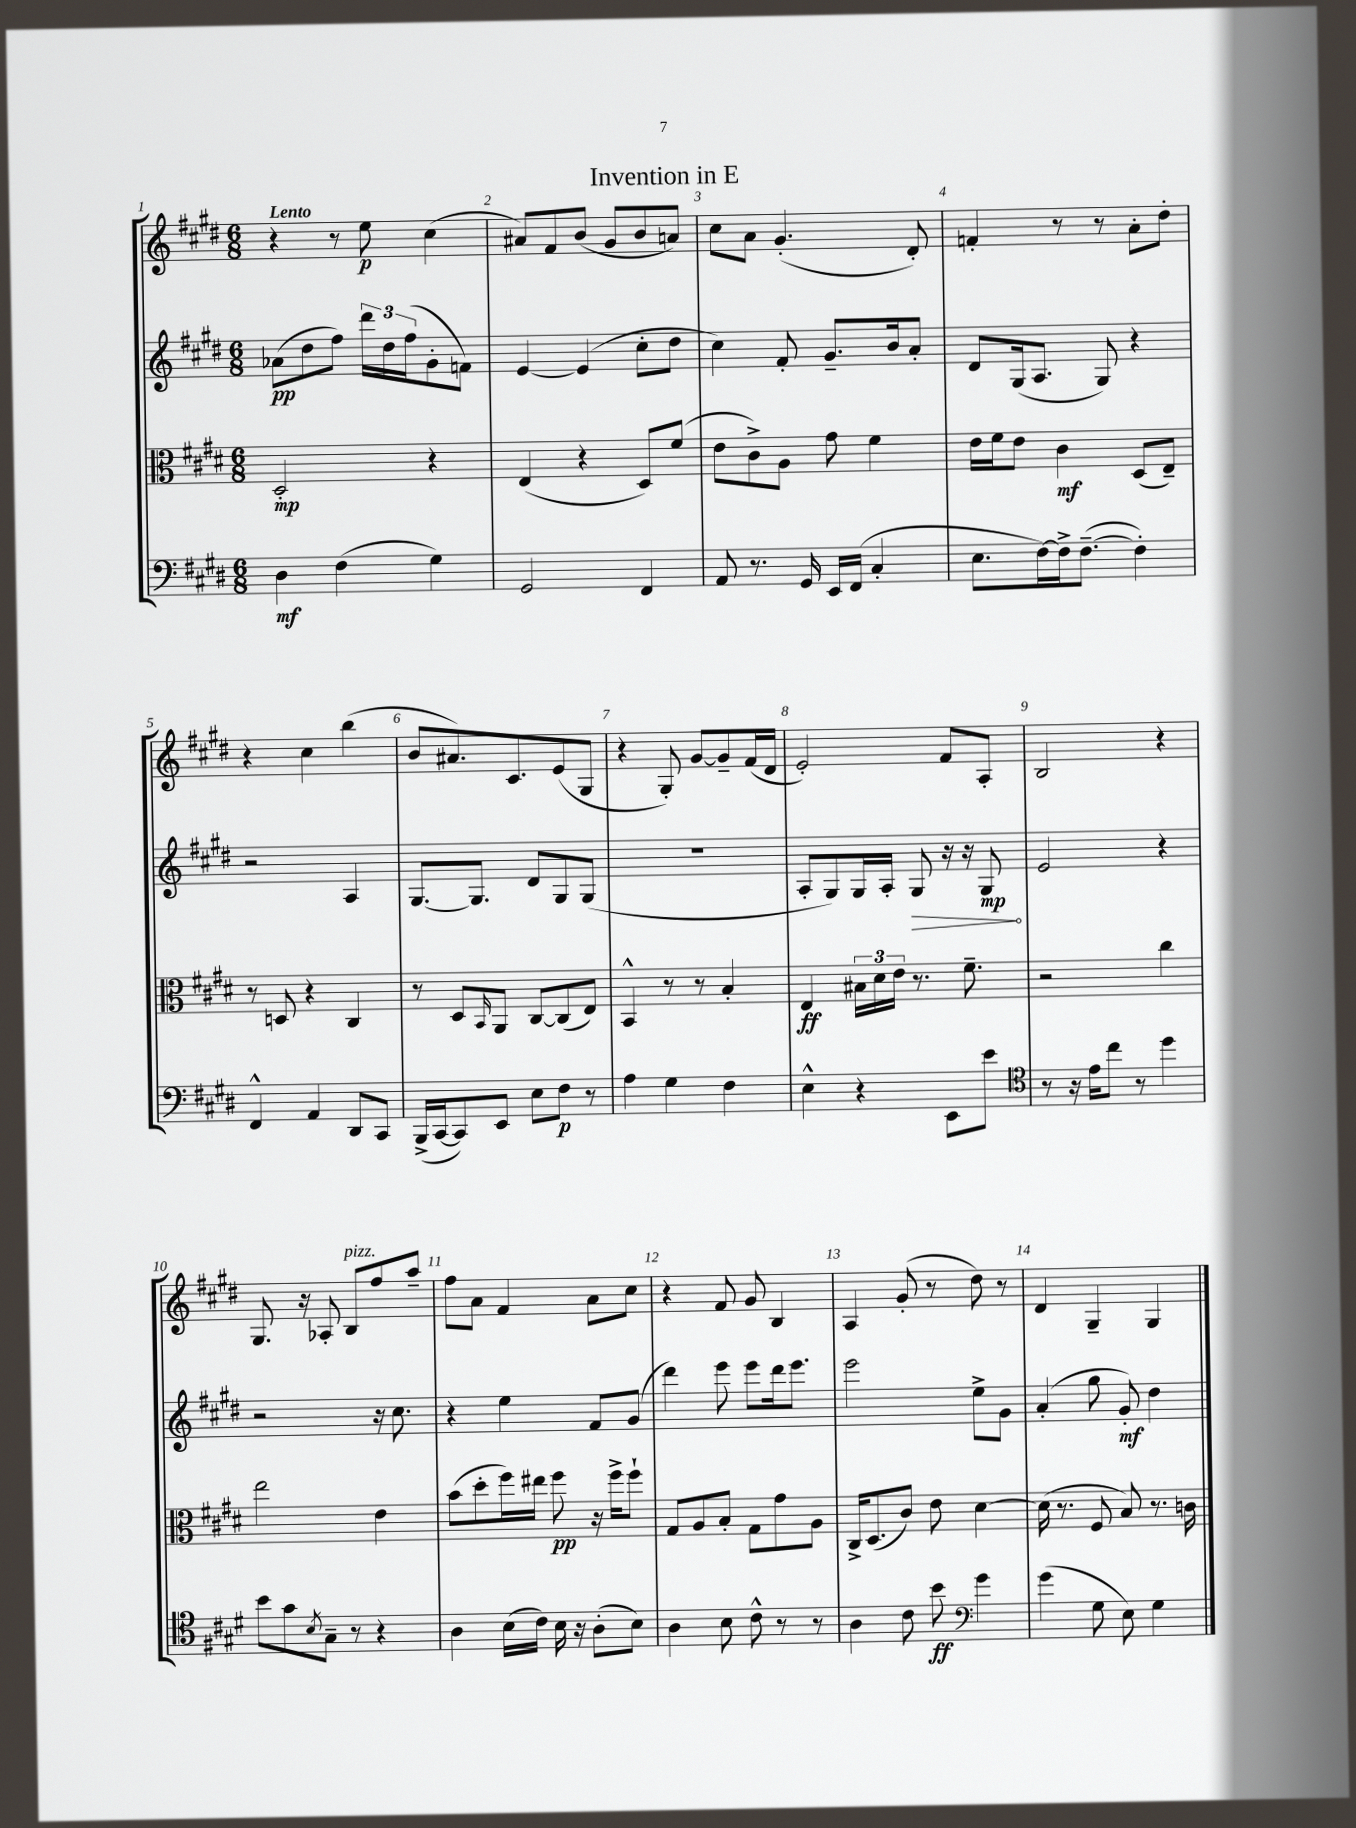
\header { title = "Invention in E" }
<<
\new StaffGroup <<
\new Staff = "s0" {
    \clef treble \key e \major \numericTimeSignature \time 6/8 \tempo "Lento"
    r4 r8 e''8\p cis''4( |
    ais'8) fis'8 b'8( gis'8 b'8 a'8) |
    cis''8 a'8 gis'4.-.( dis'8-.) |
    f'4-. r8 r8 a'8-. dis''8-. |
    r4 cis''4 b''4( |
    b'8 ais'8.) cis'8. e'8( gis8 |
    r4 gis8-.) gis'8~ gis'8-- fis'16( dis'16 |
    e'2-.) fis'8 a8-. |
    b2 r4 |
    gis8. r16 aes8-. b8^\markup { \italic "pizz." } fis''8 a''8-- |
    fis''8 a'8 fis'4 a'8 cis''8 |
    r4 fis'8 gis'8 b4 |
    a4 gis'8-.( r8 dis''8) r8 |
    dis'4 gis4-- gis4 \bar "|." |
}
\new Staff = "s1" {
    \clef treble \key e \major \numericTimeSignature \time 6/8
    aes'8\pp( dis''8 fis''8) \tuplet 3/2 { dis'''16 dis''16 fis''16( } gis'8-. f'8) |
    e'4~ e'4( cis''8-. dis''8 |
    cis''4) fis'8-. gis'8.-- b'16 a'8-. |
    dis'8 gis16( a8. gis8) r4 |
    r2 a4 |
    gis8.~ gis8. dis'8 gis8 gis8( |
    R2. |
    a8-. gis8) gis16 a16-. \once \override Hairpin.circled-tip = ##t gis8\> r16 r16 gis8\mp\! |
    e'2 r4 |
    r2 r16 cis''8. |
    r4 e''4 fis'8 gis'8( |
    dis'''4) e'''8 e'''8 dis'''16 e'''8. |
    e'''2 e''8-> gis'8 |
    a'4-.( gis''8 gis'8-.\mf) dis''4 \bar "|." |
}
\new Staff = "s2" {
    \clef alto \key e \major \numericTimeSignature \time 6/8
    dis2-.\mp r4 |
    e4( r4 dis8) fis'8( |
    e'8 cis'8->) a8 gis'8 fis'4 |
    e'16 fis'16 e'8 cis'4\mf dis8( e8--) |
    r8 d8 r4 cis4 |
    r8 dis8 \grace { b,16 } a,8 cis8~ cis8( e8) |
    b,4-^ r8 r8 b4-. |
    e4\ff \tuplet 3/2 { bis16 dis'16 e'16 } r8. fis'8.-- |
    r2 cis''4 |
    e''2 e'4 |
    b'8( dis''8-. fis''16) eis''16 fis''8\pp r16 fis''16-> fis''8-! |
    gis8 a8 b8-. gis8 gis'8 a8 |
    cis16-> dis8.( cis'8) e'8 dis'4~ |
    dis'16( r8. fis8 b8) r8. c'16 \bar "|." |
}
\new Staff = "s3" {
    \clef bass \key e \major \numericTimeSignature \time 6/8
    dis4\mf fis4( gis4) |
    gis,2 fis,4 |
    a,8 r8. gis,16 e,16 fis,16( cis4-. |
    e8. fis16~) fis16-> fis8.~--( fis4-.) |
    fis,4-^ a,4 dis,8 cis,8 |
    b,,16->( cis,16~ cis,8) e,8 e8 fis8\p r8 |
    a4 gis4 fis4 |
    e4-^ r4 e,8 e'8 |
    \clef tenor r8 r16 e'16 cis''8 r8 dis''4 |
    b'8 gis'8 \acciaccatura { b8 } gis8-- r8 r4 |
    a4 b16( cis'16) b16 r16 a8-.( b8) |
    a4 b8 cis'8-^ r8 r8 |
    a4 cis'8 b'8\ff \clef bass gis'4 |
    gis'4( gis8 e8) gis4 \bar "|." |
}
>>
>>
\layout { \context { \Score \override BarNumber.break-visibility = ##(#f #t #t) barNumberVisibility = #all-bar-numbers-visible } }
